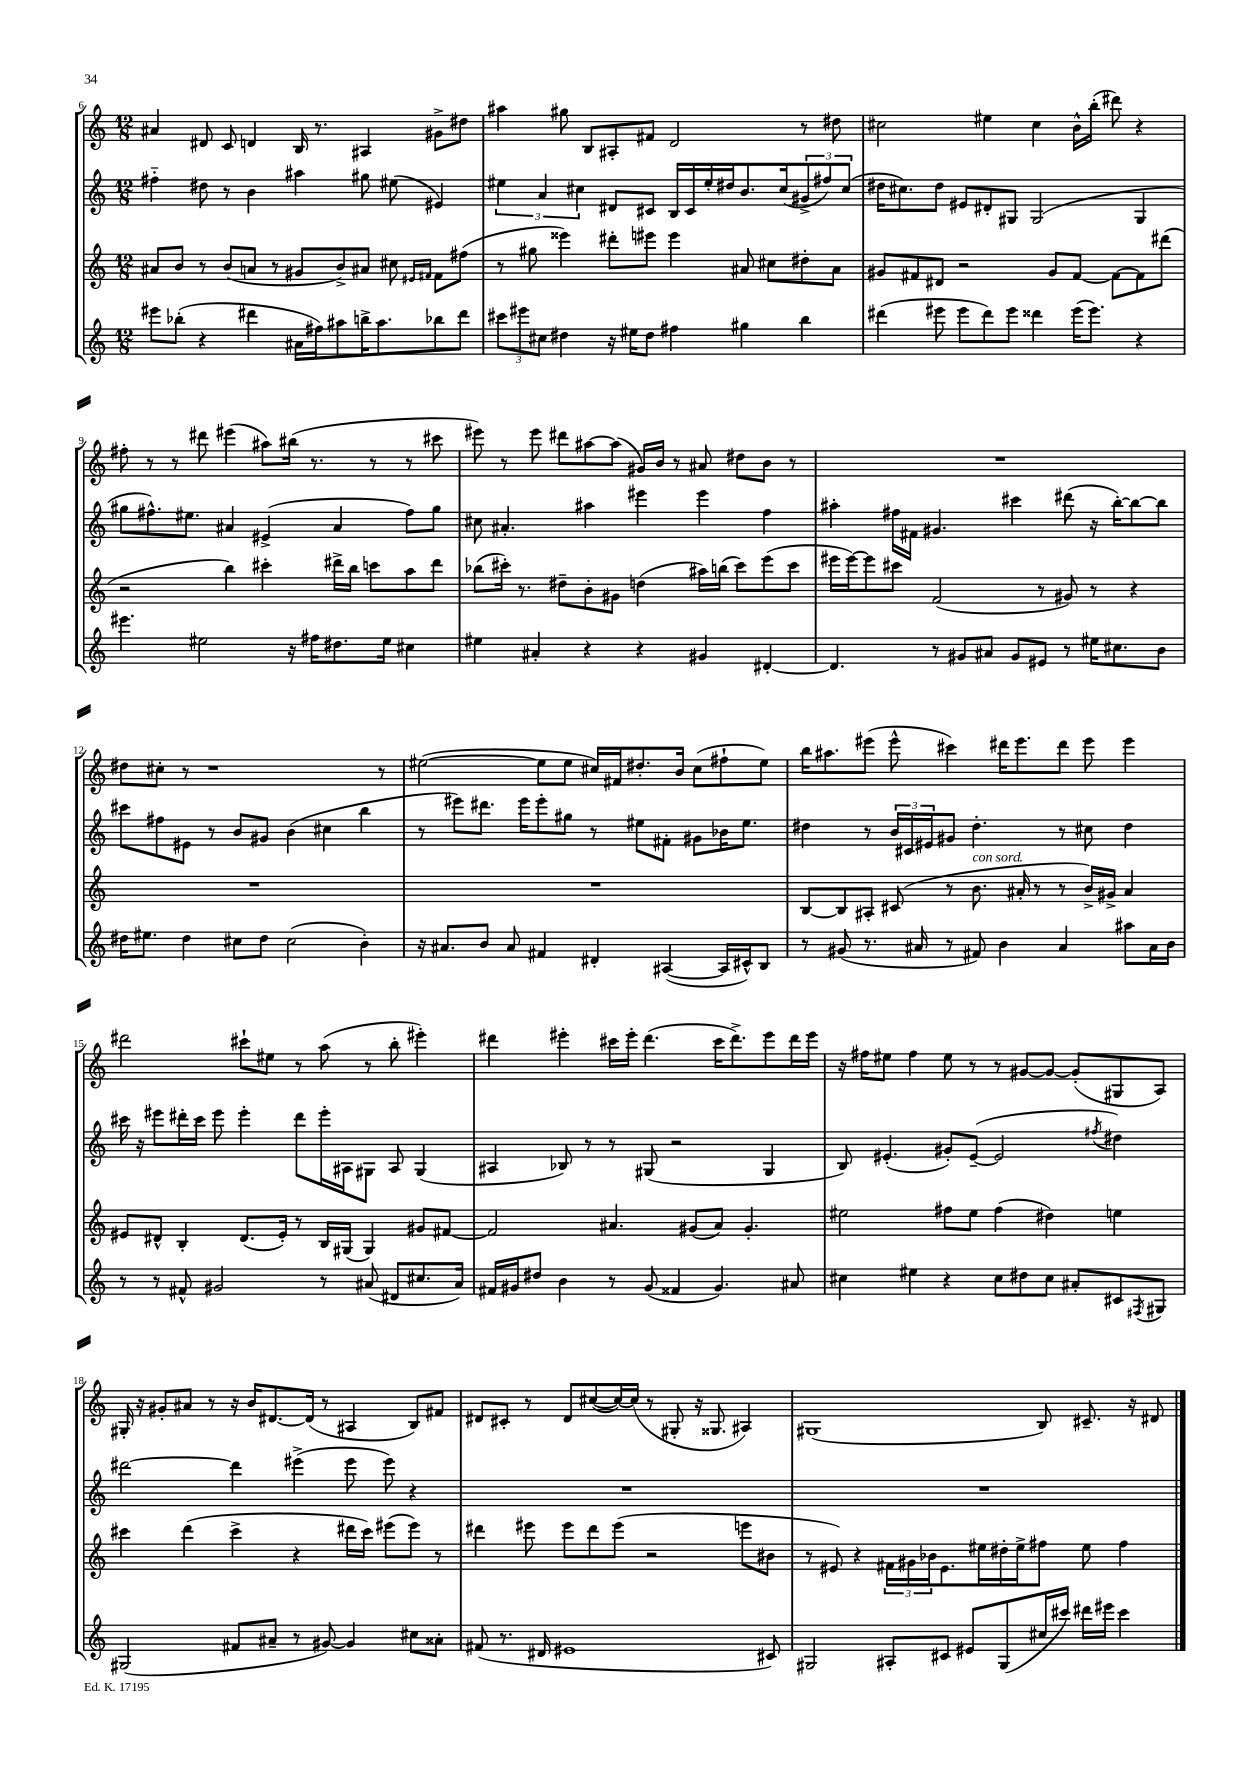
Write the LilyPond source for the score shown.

<<
\new StaffGroup <<
\new Staff = "s0" {
    \clef treble \key c \major \numericTimeSignature \time 12/8
    ais'4 dis'8 c'8 d'4 b16 r8. ais4 gis'8-> dis''8 |
    ais''4 gis''8 b8 ais8-. fis'8 d'2 r8 dis''8 |
    cis''2 eis''4 cis''4 b'16-^ b''16-.( dis'''8) r4 |
    fis''8-. r8 r8 dis'''8 eis'''4( ais''8) bis''16( r8. r8 r8 cis'''8 |
    eis'''8) r8 eis'''8 dis'''8 ais''8~ ais''8( gis'16) b'16 r8 ais'8 dis''8 b'8 r8 |
    R1. |
    dis''8 cis''8-. r8 r1 r8 |
    eis''2~( eis''8 eis''8 cis''16) fis'16 dis''8.-. b'16 cis''8( fis''8-! eis''8) |
    b''16 ais''8. eis'''8( eis'''8-^ cis'''4) dis'''16 eis'''8. dis'''8 eis'''8 eis'''4 |
    dis'''2 cis'''8-! eis''8 r8 a''8( r8 b''8-. eis'''4-.) |
    dis'''4 eis'''4-. cis'''16 eis'''16-. dis'''4.( cis'''16 dis'''8.->) eis'''8 dis'''16 eis'''16 |
    r16 fis''16 eis''8 fis''4 eis''8 r8 r8 gis'8~ gis'8~ gis'8-.( gis8 a8) |
    gis16-. r16 gis'8-. ais'8 r8 r16 b'16 dis'8.~ dis'16( r8 ais4 b8) fis'8 |
    dis'8 cis'8-. r8 dis'8 cis''8~( cis''16~) cis''16( r8 gis8-. r16 gisis8. ais4) |
    gis1( b8) cis'8.-- r16 dis'8 \bar "|." |
}
\new Staff = "s1" {
    \clef treble \key c \major \numericTimeSignature \time 12/8
    fis''4-_ dis''8 r8 b'4 ais''4 gis''8 eis''8( eis'4) |
    \tuplet 3/2 { eis''4 a'4 cis''4 } dis'8 cis'8 b16 cis'16 eis''16-. dis''16 b'8. cis''16( \tuplet 3/2 { gis'8-> fis''8) cis''8( } |
    dis''16 cis''8.) dis''8 eis'8 dis'8-. gis8 gis2( gis4 |
    gis''8 fis''8.-^) eis''8. ais'4 eis'4->( ais'4 fis''8) gis''8 |
    cis''8 ais'4.-. ais''4 eis'''4 eis'''4 f''4 |
    ais''4-. fis''16 fis'16 gis'4. cis'''4 dis'''8( r16 b''16~-.) b''8~ b''8 |
    cis'''8 fis''8 eis'8 r8 b'8 gis'8 b'4( cis''4 b''4 |
    r8 eis'''8) dis'''8. eis'''16 eis'''8-. gis''8 r8 eis''8 fis'8-. gis'8 bes'16 eis''8. |
    dis''4 r8 \tuplet 3/2 { b'16 cis'16 eis'16 } gis'8 dis''4.-. r8 cis''8 dis''4 |
    cis'''16 r16 eis'''8 dis'''16-. cis'''16 eis'''8 eis'''4-. dis'''8 eis'''16-. ais16 gis8 ais8 gis4( |
    ais4 bes8) r8 r8 gis8( r2 gis4 |
    b8) eis'4.-.( gis'8-.) eis'8~--( eis'2 \acciaccatura { fis''8 } dis''4) |
    dis'''2~ dis'''4 eis'''4->( eis'''8 eis'''8) r4 |
    R1. |
    R1. \bar "|." |
}
\new Staff = "s2" {
    \clef treble \key c \major \numericTimeSignature \time 12/8
    ais'8 b'8 r8 b'8( a'8 r8 gis'8 b'8->) ais'8 cis''8 \grace { eis'16 fis'16 } fis'8 fis''8( |
    r8 gis''8 eisis'''4) dis'''8-. eis'''8 eis'''4 ais'8 cis''8 dis''8-. ais'8 |
    gis'8 fis'8 dis'8 r2 gis'8 fis'8~ fis'8~ fis'8 dis'''8( |
    r2 b''4) cis'''4-. dis'''16-> b''16 c'''8 a''8 dis'''8 |
    bes''8( cis'''16-.) r8. dis''8-- b'8-. gis'8 d''4( ais''16) b''16( cis'''8) e'''8( cis'''8 |
    eis'''16 eis'''16~) eis'''8 cis'''8 f'2( r8 gis'8) r8 r4 |
    R1. |
    R1. |
    b8~ b8 ais8-. cis'8( r8 b'8.^\markup { \italic "con sord." } ais'16-. r8 r8 b'16->) gis'16-> ais'4 |
    eis'8 dis'8-^ b4-. dis'8.( eis'16-.) r8 b16 gis16( gis4) gis'8 fis'8~ |
    fis'2 ais'4. gis'8( ais'8) gis'4.-. |
    eis''2 fis''8 eis''8 fis''4( dis''4) e''4 |
    cis'''4 d'''4( cis'''4-> r4 dis'''16 cis'''16) eis'''8( eis'''8) r8 |
    dis'''4 eis'''8 eis'''8 dis'''8 eis'''8( r2 e'''8 bis'8 |
    r8 eis'8) r4 \tuplet 3/2 { fis'16 gis'16 bes'16 } eis'8. eis''16 dis''16-. eis''16-> fis''8 eis''8 fis''4 \bar "|." |
}
\new Staff = "s3" {
    \clef treble \key c \major \numericTimeSignature \time 12/8
    eis'''8 bes''8-.( r4 dis'''4 ais'16 fis''16) ais''8 b''16-> ais''8. bes''8 dis'''8 |
    \tuplet 3/2 { cis'''8 eis'''8 cis''8 } dis''4 r16 eis''16 dis''8 fis''4 gis''4 b''4 |
    dis'''4( eis'''8 eis'''8 dis'''8) eis'''8 disis'''4 eis'''16( eis'''8.) r4 |
    eis'''4. eis''2 r16 fis''16 dis''8. eis''16 cis''4 |
    eis''4 ais'4-. r4 r4 gis'4 dis'4~-. |
    dis'4. r8 gis'8 ais'8 gis'8 eis'8 r8 eis''16 cis''8. b'8 |
    dis''16 eis''8. dis''4 cis''8 dis''8 cis''2( b'4-.) |
    r16 ais'8. b'8 ais'8 fis'4 dis'4-. ais4~( ais16 cis'16-^) b8 |
    r8 gis'8( r8. ais'16 r8 fis'8) b'4 ais'4 ais''8 ais'16 b'16 |
    r8 r8 fis'8-^ gis'2 r8 ais'8( dis'8 cis''8. ais'16) |
    fis'16 gis'16 dis''8 b'4 r8 gis'8( fisis'4 gis'4.) ais'8 |
    cis''4 eis''4 r4 cis''8 dis''8 cis''8 ais'8-. cis'8 \acciaccatura { fis8 } gis8 |
    gis2( fis'8 ais'8-- r8 gis'8~) gis'4 cis''8 aisis'8-. |
    fis'8( r8. dis'16 eis'1 cis'8) |
    gis2 ais8-. cis'8 eis'8 gis8( cis''16 cis'''16) dis'''16 eis'''16 cis'''4 \bar "|." |
}
>>
>>
\layout { \context { \Score currentBarNumber = #6 } }
